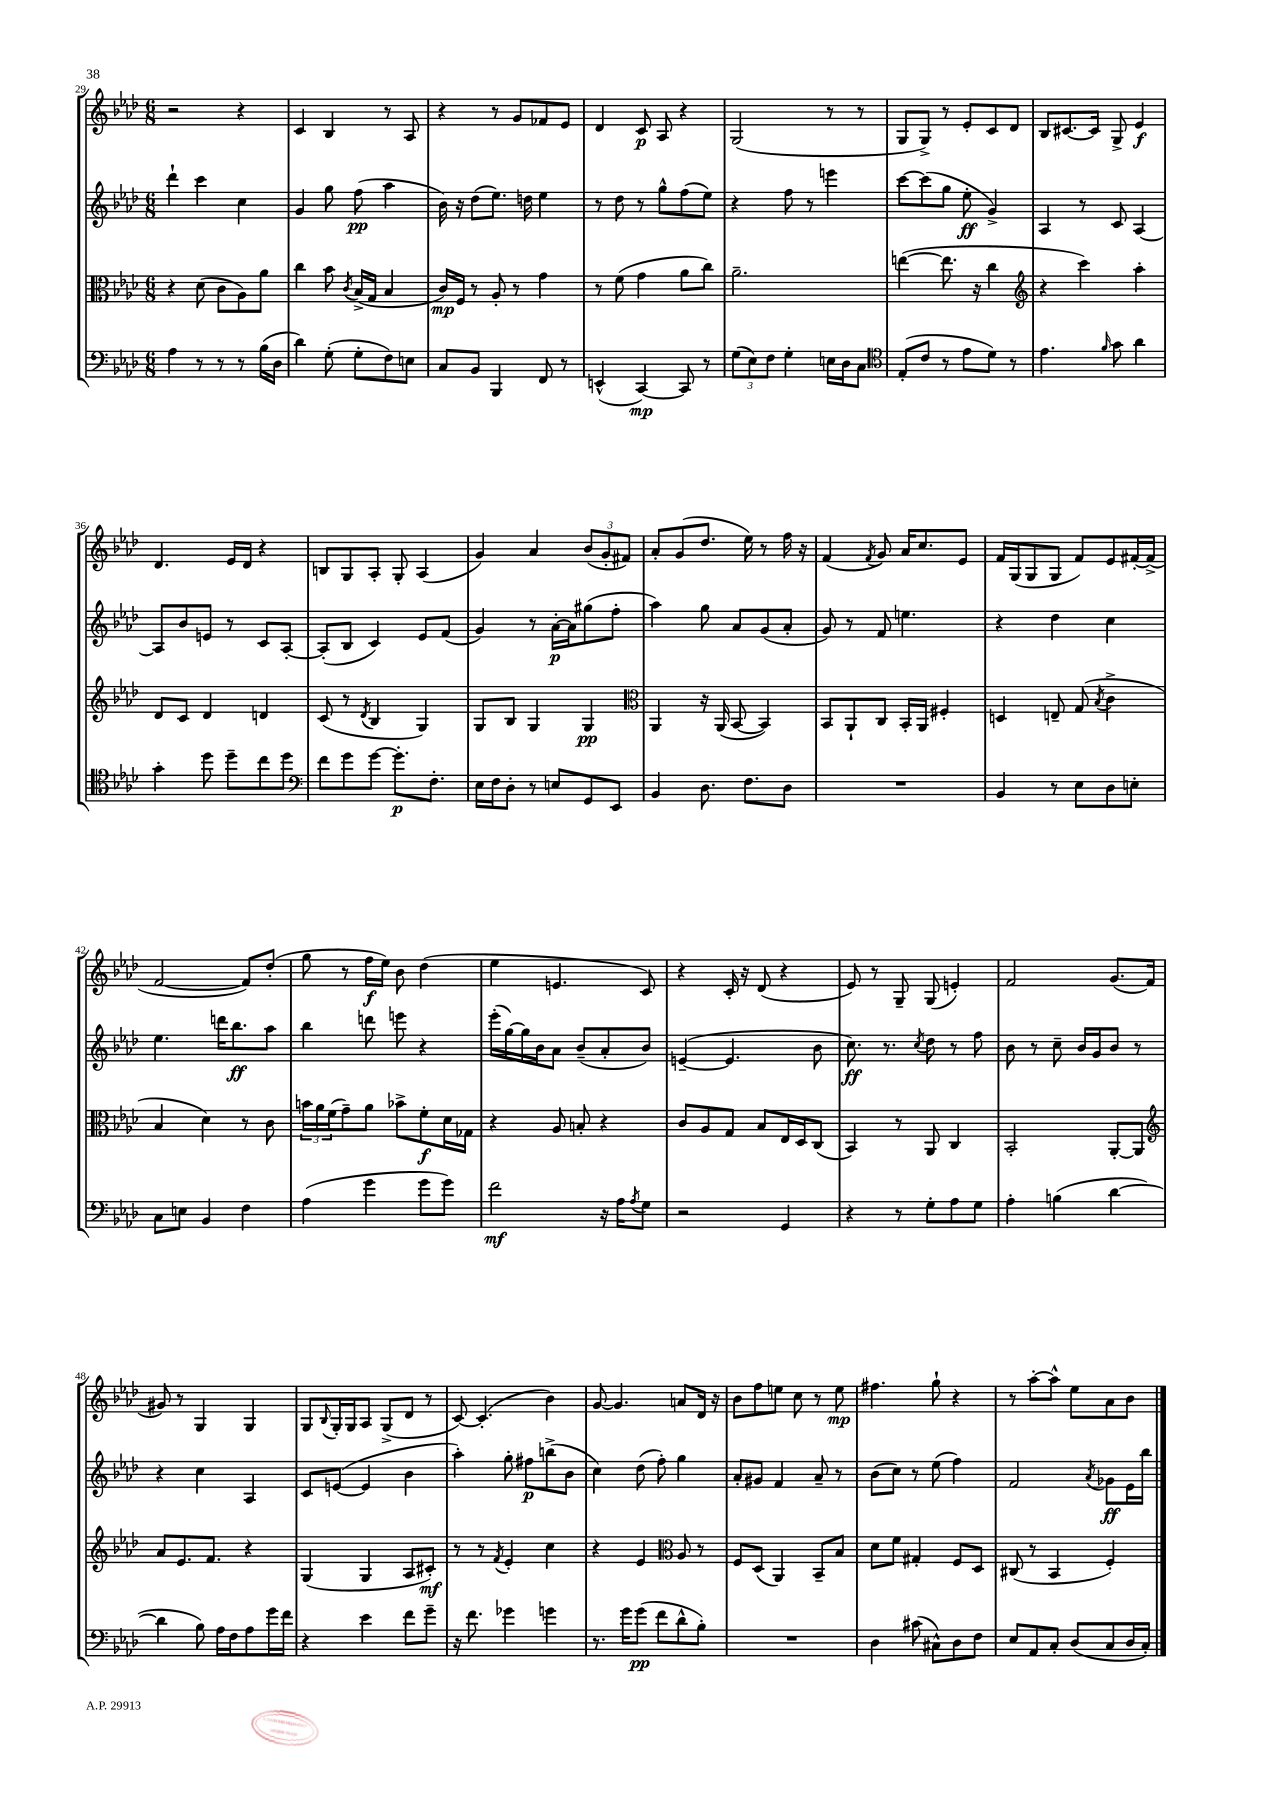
<<
\new StaffGroup <<
\new Staff = "s0" {
    \clef treble \key aes \major \numericTimeSignature \time 6/8
    r2 r4 |
    c'4 bes4 r8 aes8 |
    r4 r8 g'8 fes'8 ees'8 |
    des'4 c'8\p aes8 r4 |
    g2( r8 r8 |
    g8 g8->) r8 ees'8-. c'8 des'8 |
    bes8 cis'8.~ cis'16 g8-> ees'4\f |
    des'4. ees'16 des'16 r4 |
    b8 g8 aes8-. g8-. aes4( |
    g'4) aes'4 \tuplet 3/2 { bes'8( g'8-. fis'8) } |
    aes'8-. g'8( des''8. ees''16) r8 f''16 r16 |
    f'4( \acciaccatura { f'8 } g'8) aes'16 c''8. ees'8 |
    f'16 g16( g8 g8 f'8) ees'8 fis'16~-. fis'16->( |
    f'2~ f'8) des''8-.( |
    g''8 r8 f''16\f ees''16) bes'8 des''4( |
    ees''4 e'4. c'8) |
    r4 c'16-. r16 des'8( r4 |
    ees'8) r8 g8-- g8( e'4-.) |
    f'2 g'8.( f'16 |
    gis'8) r8 g4 g4 |
    g8 \appoggiatura { bes8 } g16-. g16 aes8 g8->( des'8 r8 |
    c'8~) c'4.-.( bes'4) |
    g'8~ g'4. a'8 des'16 r16 |
    bes'8 f''8 e''8 c''8 r8 e''8\mp |
    fis''4. g''8-! r4 |
    r8 aes''8~-. aes''8-^ ees''8 aes'8 bes'8 \bar "|." |
}
\new Staff = "s1" {
    \clef treble \key aes \major \numericTimeSignature \time 6/8
    des'''4-! c'''4 c''4 |
    g'4 g''8 f''8\pp( aes''4 |
    bes'16) r16 des''8( ees''8.) d''16 ees''4 |
    r8 des''8 r8 g''8-^ f''8( ees''8) |
    r4 f''8 r8 e'''4 |
    c'''8~ c'''8( g''8 ees''8-.\ff g'4->) |
    aes4 r8 c'8 aes4~ |
    aes8 bes'8 e'8 r8 c'8 aes8~-. |
    aes8-.( bes8 c'4) ees'8 f'8( |
    g'4) r8 aes'16~-.\p aes'16 gis''8( f''8-. |
    aes''4) g''8 aes'8 g'8( aes'8-. |
    g'8) r8 f'8 e''4. |
    r4 des''4 c''4 |
    ees''4. d'''16 bes''8.\ff aes''8 |
    bes''4 d'''8 e'''8 r4 |
    ees'''16-.( g''16~) g''16 bes'16 aes'8 bes'8--( aes'8-. bes'8) |
    e'4~--( e'4. bes'8 |
    c''8.\ff) r8. \acciaccatura { c''8 } des''8 r8 f''8 |
    bes'8 r8 c''8-- bes'16 g'16 bes'8 r8 |
    r4 c''4 aes4 |
    c'8 e'8~( e'4 bes'4 |
    aes''4-.) g''8-. fis''8\p b''8->( bes'8 |
    c''4) des''8( f''8-.) g''4 |
    aes'8-. gis'8 f'4 aes'8-- r8 |
    bes'8( c''8) r8 ees''8( f''4) |
    f'2 \acciaccatura { aes'8 } ges'8\ff ees'16 bes''16 \bar "|." |
}
\new Staff = "s2" {
    \clef alto \key aes \major \numericTimeSignature \time 6/8
    r4 des'8( c'8 aes8) aes'8 |
    c''4 bes'8 \acciaccatura { c'8 } bes16->( g16 bes4 |
    c'16\mp) f16 r8 aes8-. r8 g'4 |
    r8 f'8( g'4 aes'8 c''8) |
    aes'2.-- |
    e''4~( e''8. r16 c''4 |
    \clef treble r4 c'''4) aes''4-. |
    des'8 c'8 des'4 d'4 |
    c'8( r8 \acciaccatura { des'8 } bes4 g4) |
    g8 bes8 g4 g4\pp |
    \clef alto aes,4 r16 aes,16( bes,8~ bes,4) |
    bes,8 aes,8-! c8 bes,16-. aes,16 fis4-. |
    d4 e8-- g8( \acciaccatura { bes8 } c'4-> |
    bes4 des'4) r8 c'8 |
    \tuplet 3/2 { b'16 aes'16 f'16( } g'8--) aes'8 bes'8-> f'8-.\f des'16 ges16 |
    r4 aes8 b8-. r4 |
    c'8 aes8 g8 bes8 ees16 des16 c8( |
    bes,4) r8 aes,8 c4 |
    bes,2-. aes,8~-. aes,8 |
    \clef treble aes'8 ees'8. f'8. r4 |
    g4( g4 aes8 cis'8-.\mf) |
    r8 r8 \acciaccatura { f'8 } ees'4-. c''4 |
    r4 ees'4 \clef alto aes8 r8 |
    f8 des8( aes,4) bes,8-- bes8 |
    des'8 f'8 gis4-. f8 des8 |
    cis8( r8 bes,4 f4-.) \bar "|." |
}
\new Staff = "s3" {
    \clef bass \key aes \major \numericTimeSignature \time 6/8
    aes4 r8 r8 r8 bes16( des16 |
    des'4) g8-.( g8-. f8) e8 |
    c8 bes,8 bes,,4 f,8 r8 |
    e,4-^( c,4~\mp) c,8 r8 |
    \tuplet 3/2 { g8( ees8) f8 } g4-. e16 des16 c8 |
    \clef tenor ees8-.( c'8 r8 ees'8 des'8) r8 |
    ees'4. \grace { f'16 } g'8 aes'4 |
    g'4-. des''8 des''8-- c''8 des''8 |
    \clef bass f'8 g'8 g'8~ g'8.-.\p f8.-. |
    ees16 f16 des8-. r8 e8 g,8 ees,8 |
    bes,4 des8. f8. des8 |
    R2. |
    bes,4 r8 ees8 des8 e8-. |
    c8 e8 bes,4 f4 |
    aes4( g'4 g'8 g'8) |
    f'2\mf r16 aes16 \acciaccatura { aes8 } g8 |
    r2 g,4 |
    r4 r8 g8-. aes8 g8 |
    aes4-. b4( des'4~ |
    des'4 bes8) aes16 f16 aes8 g'16 f'16 |
    r4 ees'4 f'8 g'8-- |
    r16 f'8. ges'4 g'4 |
    r8. g'16 g'8\pp( f'8 des'8-^ bes8-.) |
    R2. |
    des4 cis'8( cis8-^) des8 f8 |
    ees8 aes,8 c8-. des8( c8 des16 c16-.) \bar "|." |
}
>>
>>
\layout { \context { \Score currentBarNumber = #29 } }
